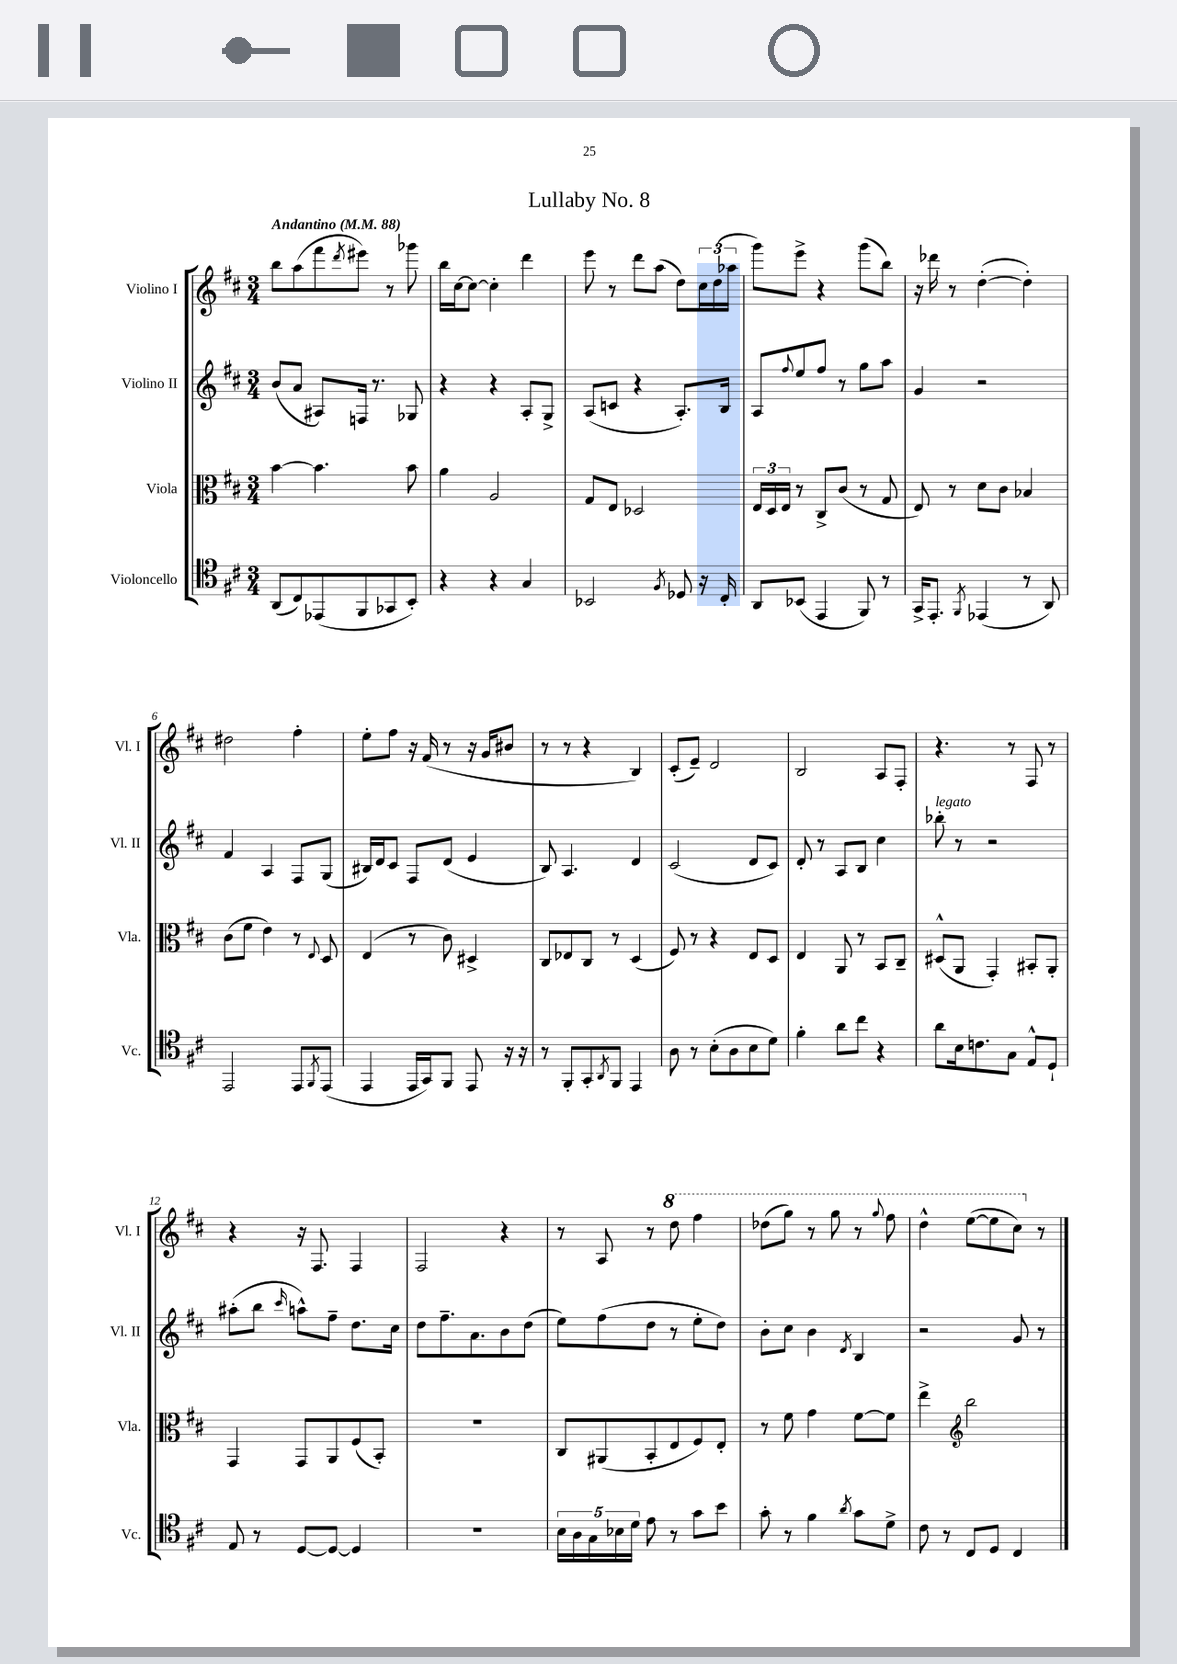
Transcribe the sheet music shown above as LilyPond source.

\header { title = "Lullaby No. 8" }
<<
\new StaffGroup <<
\new Staff = "s0" \with { instrumentName = "Violino I" shortInstrumentName = "Vl. I" } {
    \clef treble \key d \major \numericTimeSignature \time 3/4 \tempo "Andantino" 4 = 88
    b''8 a''8( fis'''8 \acciaccatura { d'''8 } eis'''8) r8 ges'''8 |
    b''16 cis''16~ cis''8~ cis''4-. d'''4 |
    e'''8 r8 d'''8 a''8( d''8) \tuplet 3/2 { cis''16 d''16( aes''16 } |
    g'''8) e'''8-> r4 g'''8( b''8) |
    r16 des'''16 r8 d''4~-.( d''4-.) |
    dis''2 fis''4-. |
    e''8-. fis''8 r16 fis'16( r8 r16 g'16 bis'8 |
    r8 r8 r4 b4) |
    cis'8-.( e'8--) d'2 |
    b2 a8 fis8-. |
    r4. r8 fis8 r8 |
    r4 r16 fis8. fis4 |
    fis2 r4 |
    r8 a8 r8 \ottava #1 d'''8 fis'''4 |
    des'''8( g'''8) r8 g'''8 r8 \appoggiatura { g'''8 } fis'''8 |
    d'''4-^ e'''8~( e'''8 cis'''8) \ottava #0 r8 \bar "|." |
}
\new Staff = "s1" \with { instrumentName = "Violino II" shortInstrumentName = "Vl. II" } {
    \clef treble \key d \major \numericTimeSignature \time 3/4
    b'8( a'8 ais8) f16 r8. ges8 |
    r4 r4 a8-. g8-> |
    a8( c'8 r4 a8.-.) b16 |
    a8 \appoggiatura { fis''8 } e''8 fis''8 r8 g''8 a''8 |
    g'4 r2 |
    fis'4 a4 fis8 g8( |
    bis16) d'16 cis'8 fis8 d'8( e'4 |
    b8) a4. d'4 |
    cis'2( d'8 cis'8) |
    d'8-. r8 a8 b8 cis''4 |
    bes''8-.^\markup { \italic "legato" } r8 r2 |
    ais''8-.( b''8 \grace { cis'''16 } a''8-^) fis''8-- d''8. cis''16 |
    d''8 fis''8.-- a'8. b'8 d''8( |
    e''8) fis''8( d''8 r8 e''8-. d''8) |
    b'8-. cis''8 b'4 \acciaccatura { d'8 } b4 |
    r2 g'8 r8 \bar "|." |
}
\new Staff = "s2" \with { instrumentName = "Viola" shortInstrumentName = "Vla." } {
    \clef alto \key d \major \numericTimeSignature \time 3/4
    b'4~ b'4. b'8 |
    a'4 a2 |
    g8 e8 des2 |
    \tuplet 3/2 { e16 d16 e16 } r8 cis8-> cis'8( r8 g8 |
    e8) r8 d'8 cis'8 bes4 |
    cis'8( fis'8 e'4) r8 \appoggiatura { e8 } d8 |
    e4( r8 cis'8) dis4-> |
    cis8 ees8 cis8 r8 d4( |
    fis8) r8 r4 e8 d8 |
    e4 a,8 r8 b,8 cis8-- |
    dis8-^( a,8 g,4-.) bis,8-. a,8-. |
    g,4 g,8 a,8 fis8( b,8-.) |
    R2. |
    cis8 ais,8( b,8-. e8 fis8) e8-. |
    r8 fis'8 g'4 fis'8~ fis'8 |
    e''4-> \clef treble b''2 \bar "|." |
}
\new Staff = "s3" \with { instrumentName = "Violoncello" shortInstrumentName = "Vc." } {
    \clef tenor \key d \major \numericTimeSignature \time 3/4
    a,8( cis8) ees,8( fis,8 ges,8 b,8-.) |
    r4 r4 g4 |
    bes,2 \acciaccatura { fis8 } des8 r16 cis16-. |
    a,8 bes,8( e,4 fis,8) r8 |
    g,16-> e,8.-. \acciaccatura { fis,8 } ees,4( r8 a,8) |
    e,2 e,8 \acciaccatura { fis,8 } e,8( |
    e,4 e,16 g,16) fis,8 e,8 r16 r16 |
    r8 fis,8-. g,8-. \acciaccatura { a,8 } fis,8 e,4 |
    a8 r8 b8-.( a8 b8 d'8) |
    fis'4-. a'8 cis''8 r4 |
    a'8 b16 c'8. g8 e8-^ d8-! |
    e8 r8 d8~ d8~ d4 |
    R2. |
    \tuplet 5/4 { b16 a16 g16 bes16 d'16 } e'8 r8 g'8 b'8 |
    g'8-. r8 fis'4 \acciaccatura { a'8 } g'8 d'8-> |
    cis'8 r8 cis8 d8 cis4 \bar "|." |
}
>>
>>
